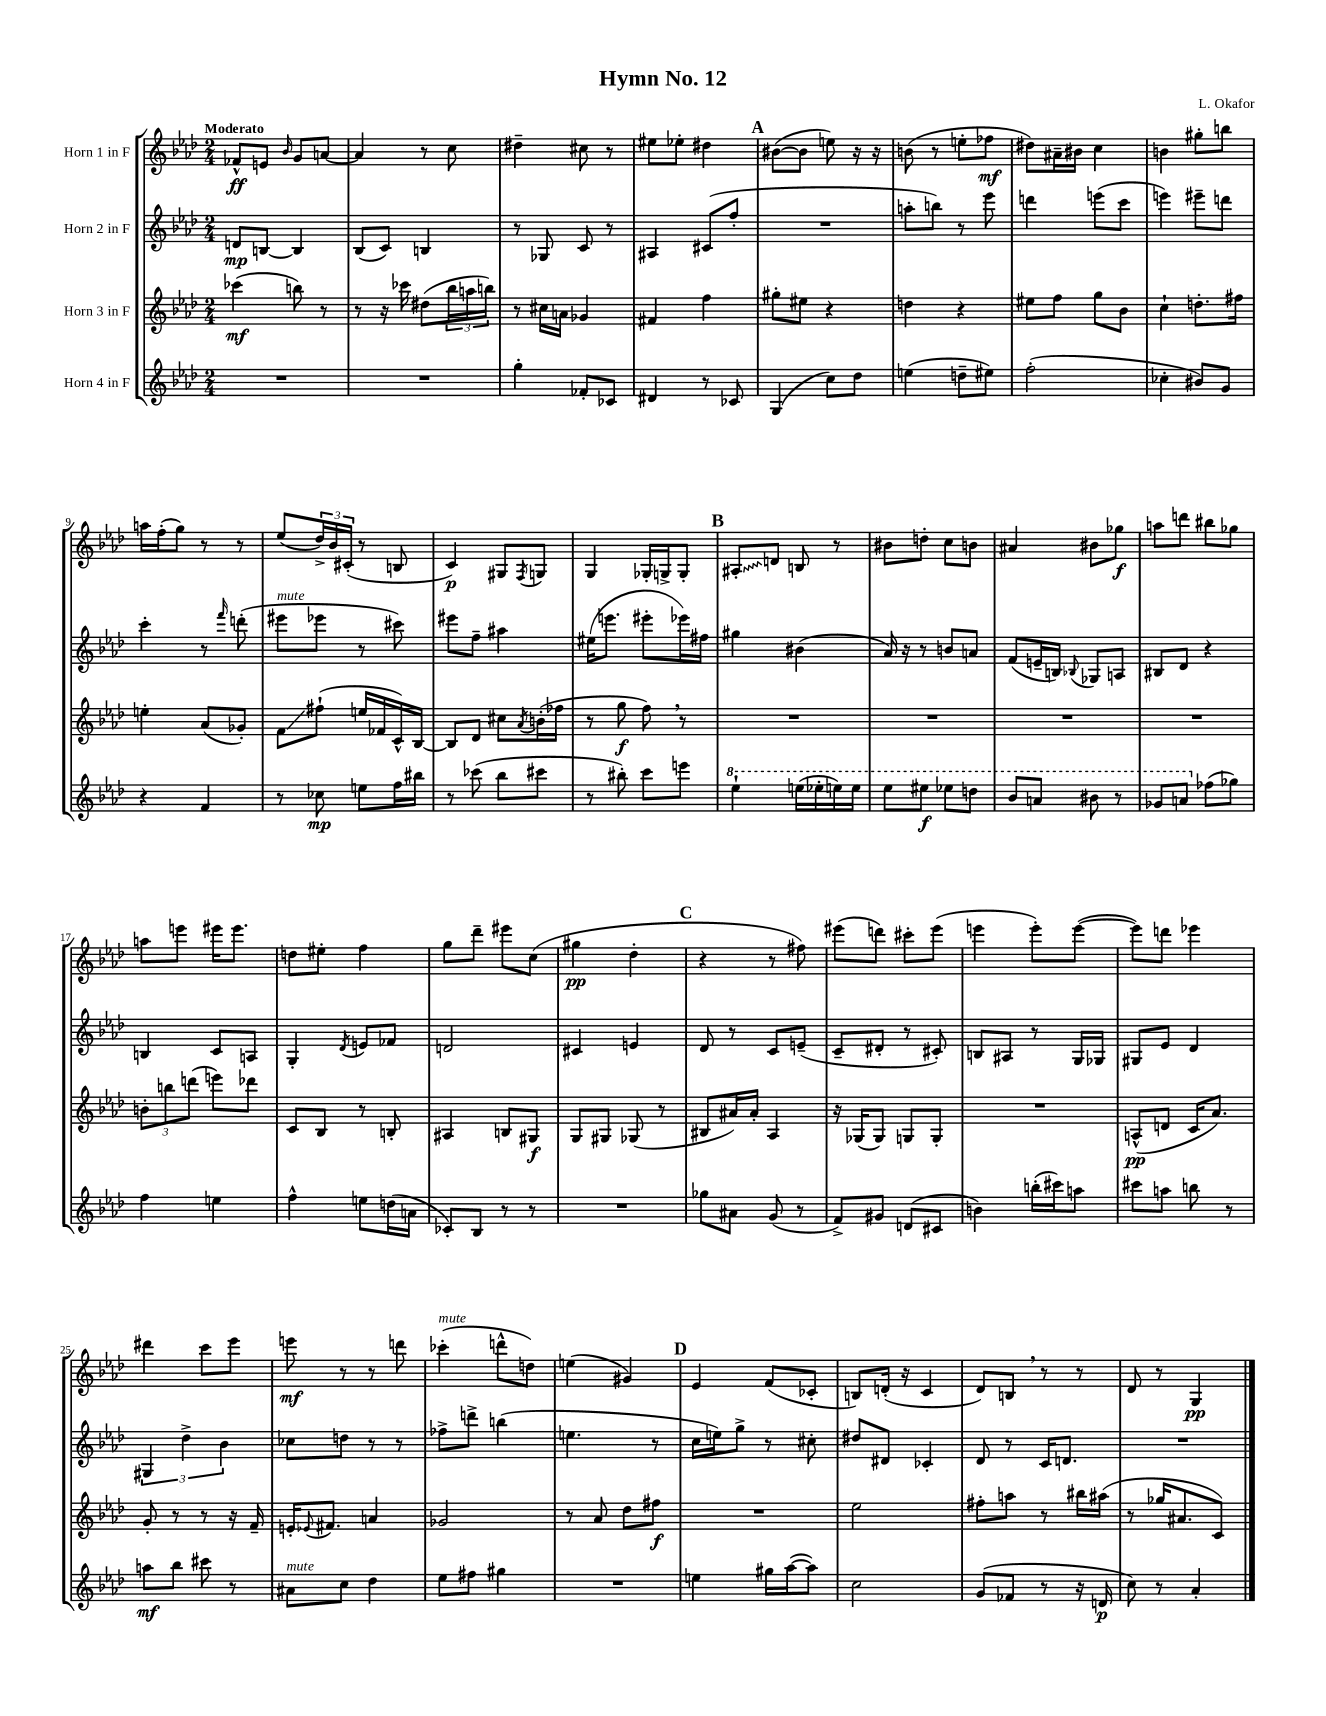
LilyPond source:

\header { title = "Hymn No. 12" composer = "L. Okafor" }
<<
\new StaffGroup <<
\new Staff = "s0" \with { instrumentName = "Horn 1 in F" } {
    \clef treble \key aes \major \numericTimeSignature \time 2/4 \tempo "Moderato"
    fes'8-^\ff e'8 \grace { bes'16 } g'8 a'8~ |
    a'4 r8 c''8 |
    dis''4-- cis''8 r8 |
    eis''8 ees''8-. dis''4 |
    \mark \markup { \bold "A" } bis'8~( bis'8 e''8) r16 r16 |
    b'8( r8 e''8-. fes''8\mf |
    dis''8) ais'16-- bis'16 c''4 |
    b'4 gis''8-. b''8 |
    a''16 f''16-.( g''8) r8 r8 |
    ees''8( \tuplet 3/2 { des''16->) bes'16 cis'16-.( } r8 b8 |
    c'4\p) gis8 \acciaccatura { f8 } g8 |
    g4 ges16-. g16-> g8-. |
    \mark \markup { \bold "B" } \once \override Glissando.style = #'zigzag ais8-.\glissando d'8 b8 r8 |
    bis'8 d''8-. c''8 b'8 |
    ais'4 bis'8 ges''8\f |
    a''8 d'''8 bis''8 ges''8 |
    a''8 e'''8 eis'''16 eis'''8. |
    d''8 eis''8-. f''4 |
    g''8 des'''8-- eis'''8 c''8( |
    gis''4\pp des''4-. |
    \mark \markup { \bold "C" } r4 r8 fis''8) |
    eis'''8( d'''8) cis'''8-. eis'''8( |
    e'''4 e'''8-.) e'''8~( |
    e'''8) d'''8 ees'''4 |
    dis'''4 c'''8 ees'''8 |
    e'''8\mf r8 r8 d'''8 |
    ces'''4-.^\markup { \italic "mute" }( d'''8-^ d''8) |
    e''4( gis'4) |
    \mark \markup { \bold "D" } ees'4 f'8( ces'8-. |
    b8) d'16-.( r16 c'4 |
    des'8) b8 \breathe r8 r8 |
    des'8 r8 g4\pp \bar "|." |
}
\new Staff = "s1" \with { instrumentName = "Horn 2 in F" } {
    \clef treble \key aes \major \numericTimeSignature \time 2/4
    d'8\mp b8~ b4 |
    bes8( c'8) b4 |
    r8 ges8 c'8 r8 |
    ais4 cis'8( f''8-. |
    \mark \markup { \bold "A" } R2 |
    a''8-. b''8) r8 ees'''8 |
    d'''4 e'''8( c'''8 |
    e'''4) eis'''8-- d'''8 |
    c'''4-. r8 \grace { f'''16 } d'''8-.( |
    eis'''8^\markup { \italic "mute" } ees'''8 r8 cis'''8) |
    eis'''8 f''8-- ais''4 |
    eis''16( e'''8. eis'''8-. ees'''16) fis''16 |
    \mark \markup { \bold "B" } gis''4 bis'4( |
    aes'16) r16 r8 b'8 a'8 |
    f'8( e'16-- b16) \appoggiatura { bes8 } ges8 a8 |
    bis8 des'8 r4 |
    b4 c'8 a8 |
    g4-. \acciaccatura { des'8 } e'8 fes'8 |
    d'2 |
    cis'4 e'4 |
    \mark \markup { \bold "C" } des'8 r8 c'8 e'8--( |
    c'8-- dis'8-. r8 cis'8-.) |
    b8 ais8 r8 g16 ges16 |
    gis8 ees'8 des'4 |
    \tuplet 3/2 { gis4 des''4-> bes'4 } |
    ces''8 d''8 r8 r8 |
    fes''8-> d'''8-> b''4( |
    e''4. r8 |
    \mark \markup { \bold "D" } c''16 e''16) g''8-> r8 cis''8-. |
    dis''8 dis'8 ces'4-. |
    des'8 r8 c'16 d'8. |
    R2 \bar "|." |
}
\new Staff = "s2" \with { instrumentName = "Horn 3 in F" } {
    \clef treble \key aes \major \numericTimeSignature \time 2/4
    ces'''4\mf( b''8) r8 |
    r8 r16 ces'''16 dis''8( \tuplet 3/2 { bes''16 a''16 b''16) } |
    r8 cis''16 a'16 ges'4 |
    fis'4 f''4 |
    \mark \markup { \bold "A" } gis''8-. eis''8 r4 |
    d''4 r4 |
    eis''8 f''8 g''8 bes'8 |
    c''4-! d''8.-. fis''16 |
    e''4-. aes'8( ges'8-.) |
    f'8\glissando fis''8-!( e''16 fes'16 c'16-^) bes16~ |
    bes8 des'8 cis''8 \acciaccatura { aes'8 } b'16-.( fes''16 |
    r8 g''8\f f''8) \breathe r8 |
    \mark \markup { \bold "B" } R2 |
    R2 |
    R2 |
    R2 |
    \tuplet 3/2 { b'8-. b''8 d'''8( } e'''8) des'''8 |
    c'8 bes8 r8 b8-. |
    ais4 b8 gis8\f |
    g8 gis8 ges8( r8 |
    \mark \markup { \bold "C" } bis8 ais'16) ais'16-. aes4 |
    r16 ges16( ges8) g8 g8-. |
    R2 |
    a8-^\pp( d'8 c'16 aes'8.) |
    g'8-. r8 r8 r16 f'16-- |
    e'16-. \appoggiatura { ees'8 } fis'8. a'4 |
    ges'2 |
    r8 aes'8 des''8 fis''8\f |
    \mark \markup { \bold "D" } R2 |
    ees''2 |
    fis''8-. a''8 r8 bis''16 ais''16( |
    r8 ges''16 ais'8. c'8) \bar "|." |
}
\new Staff = "s3" \with { instrumentName = "Horn 4 in F" } {
    \clef treble \key aes \major \numericTimeSignature \time 2/4
    R2 |
    R2 |
    g''4-. fes'8-. ces'8 |
    dis'4 r8 ces'8 |
    \mark \markup { \bold "A" } g4( c''8) des''8 |
    e''4( d''8-- eis''8) |
    f''2-.( |
    ces''4-. bis'8) g'8 |
    r4 f'4 |
    r8 ces''8\mp e''8 f''16 bis''16 |
    r8 ces'''8( bes''8 cis'''8 |
    r8 bis''8-.) c'''8 e'''8 |
    \mark \markup { \bold "B" } \ottava #1 ees'''4-! e'''16( ees'''16-. e'''16) e'''16 |
    ees'''8 eis'''8\f ees'''8 d'''8 |
    bes''8 a''8 bis''8 r8 |
    ges''8 a''8 \ottava #0 fes''8( ges''!8) |
    f''4 e''4 |
    f''4-^ e''8 d''16( a'16 |
    ces'8-.) bes8 r8 r8 |
    R2 |
    \mark \markup { \bold "C" } ges''8 ais'8 g'8( r8 |
    f'8->) gis'8 d'8( cis'8 |
    b'4) b''16-.( cis'''16) a''8 |
    cis'''8 a''8 b''8 r8 |
    a''8\mf bes''8 cis'''8 r8 |
    ais'8^\markup { \italic "mute" } c''8 des''4 |
    ees''8 fis''8 gis''4 |
    R2 |
    \mark \markup { \bold "D" } e''4 gis''16 aes''16~( aes''8) |
    c''2 |
    g'8( fes'8 r8 r16 d'16\p |
    c''8) r8 aes'4-. \bar "|." |
}
>>
>>
